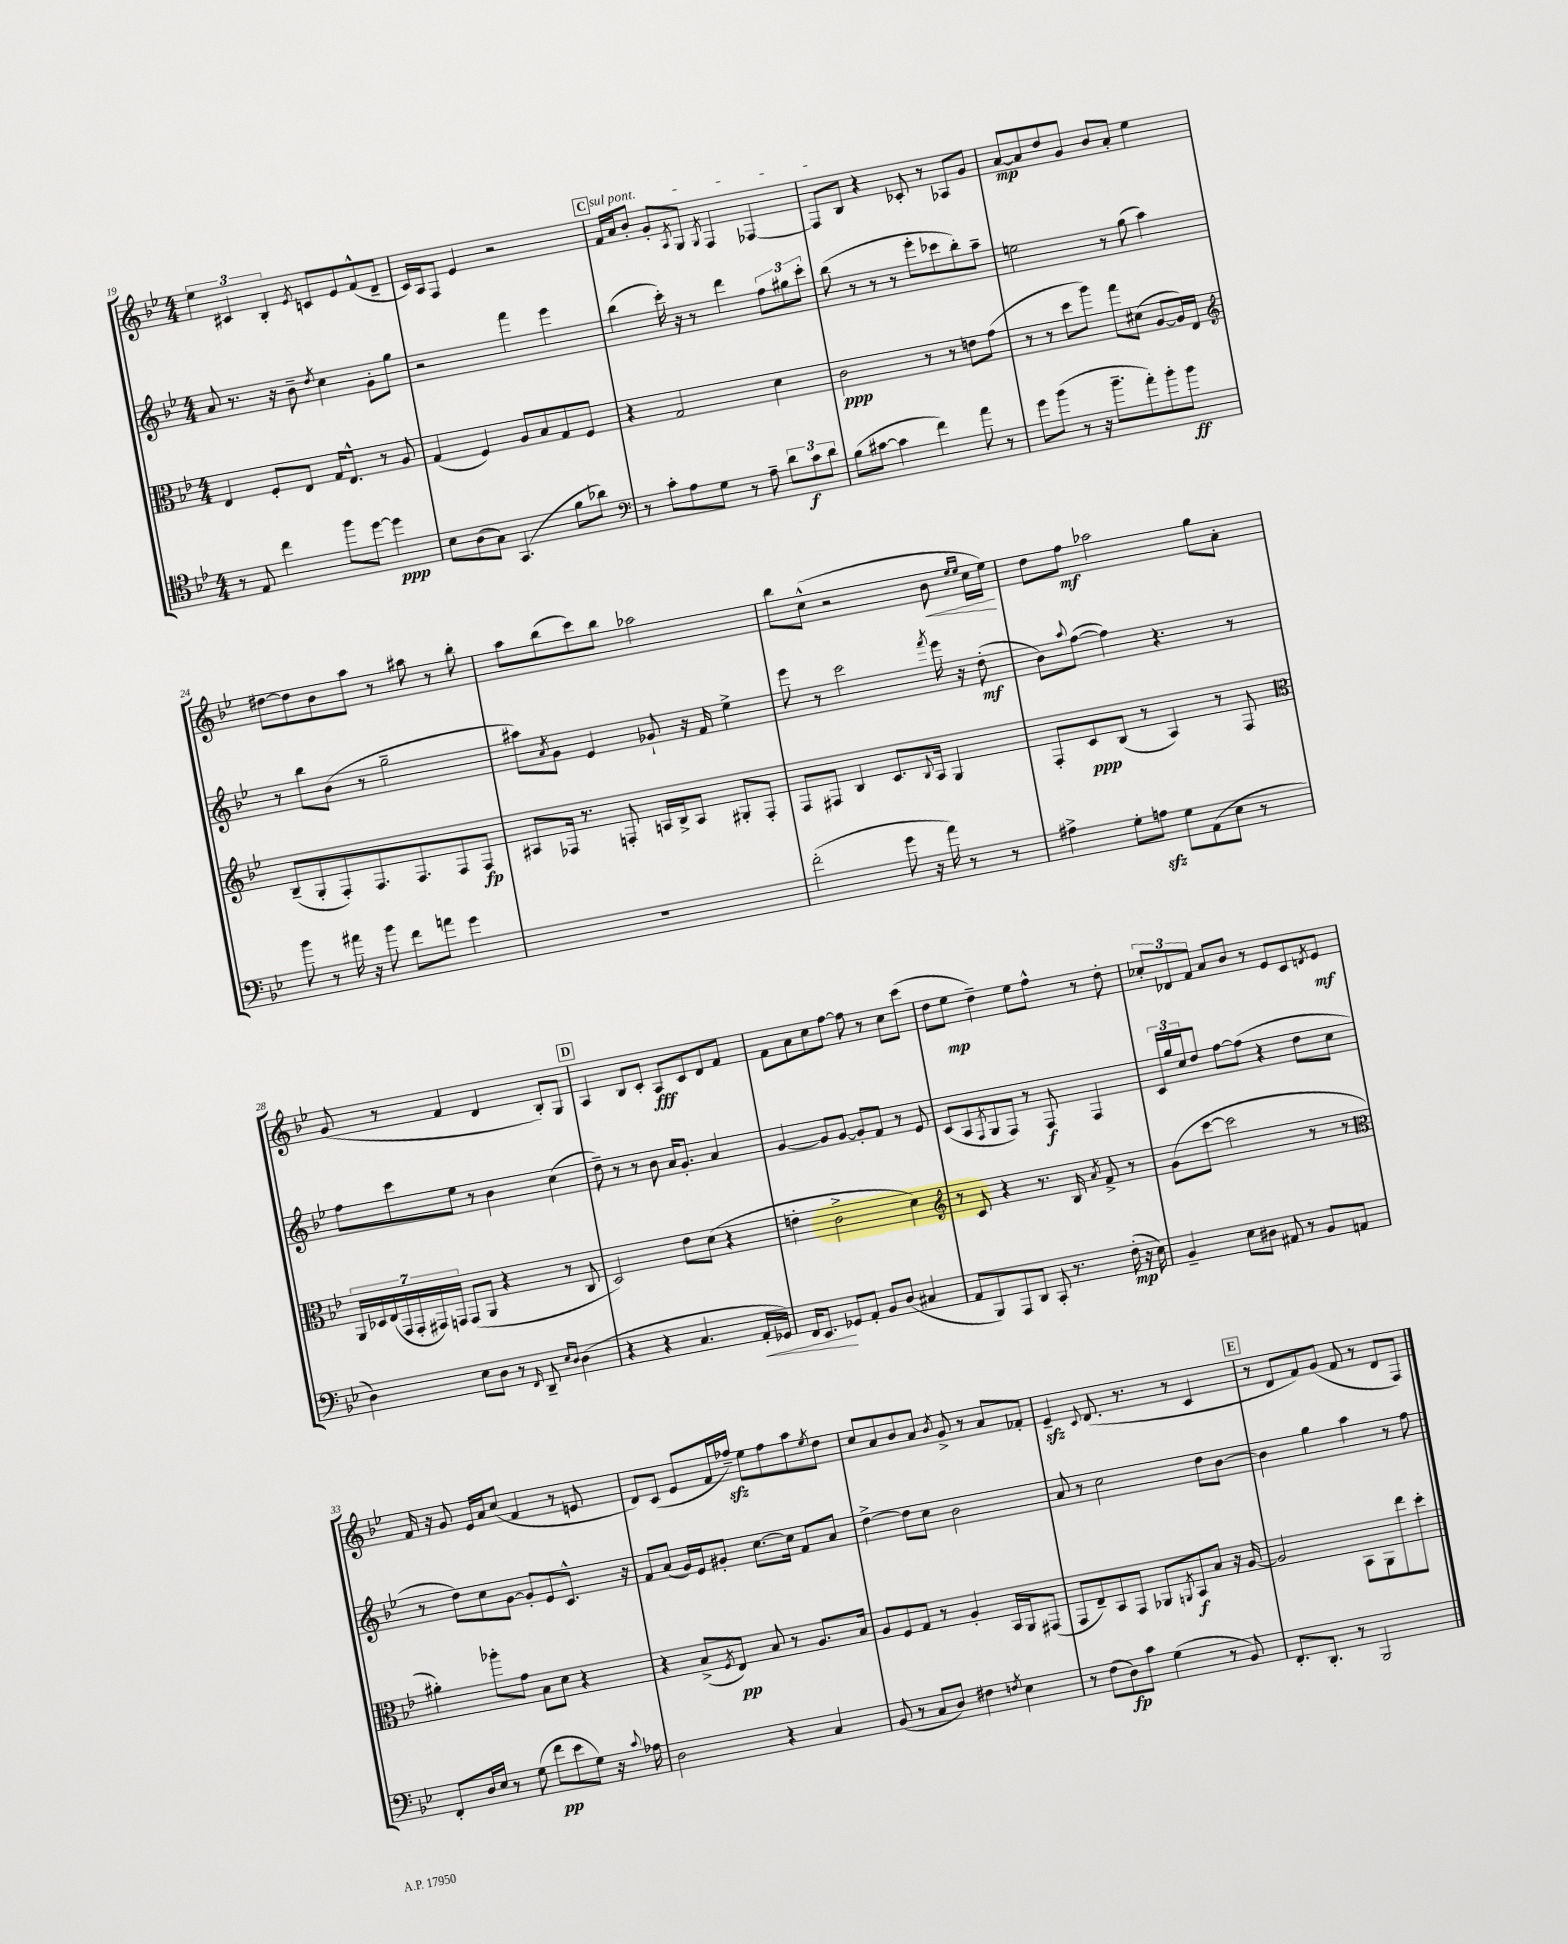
<<
\new StaffGroup <<
\new Staff = "s0" {
    \clef treble \key bes \major \numericTimeSignature \time 4/4
    \tuplet 3/2 { ees''4 cis'4 bes4-. } \acciaccatura { ees'8 } c'8 ees'8 f'8-^( d'8-- |
    c'16) a16 f8 ees'4 r2 |
    \mark \markup { \box "C" } \once \override TextSpanner.bound-details.left.text = \markup { \italic "sul pont." } f'16\startTextSpan a'16 bes'8-. g'8-. \acciaccatura { a8 } g8 \acciaccatura { g8 } f4 fes4~ |
    fes8 bes8\stopTextSpan r4 ces'8-. r8 aes8 g'8 |
    a'8~\mp a'8 d''8 g'8 bes'8 a'8-. ees''4 |
    dis''8~ dis''8 bes'8 a''8 r8 ais''8 r8 bes''8-. |
    a''8 bes''8( c'''8) bes''8 aes''2 |
    bes''8 c''8-^( r2 bes'8\< \grace { ees''16 ees''16 } c''16 ees''16\!) |
    d''8 f''8\mf aes''2 g''8 a'8-. |
    g'8( r8 f'4 d'4 bes8-.) g8 |
    \mark \markup { \box "D" } a4 bes8 c'8-. a8\fff c'8 d'8 f'8 |
    f'8 a'8 c''8 f''8~ f''8 r8 c''8 c'''8( |
    d''8 ees''8\mp d''4--) ees''8 f''8-^ r8 d''8-. |
    \tuplet 3/2 { ces''8-. des'8 f'8 } a'8 bes'8 r8 ees'8 c'8 \acciaccatura { d'8 } ees'8\mf |
    f'16 r16 g'8 ees'16 a'16 c''8( f'4 r8 e'8 |
    d'8) c'8( ees'8 f'16 fes''16--\sfz) ees''8 fes''8 a''8 \acciaccatura { ees''8 } d''8 |
    c''8 a'8 bes'8 a'8 \acciaccatura { bes'8 } g'8-> r8 a'8 fes'8-. |
    ees'4--\sfz \appoggiatura { c'8 } d'8.( r8. r8 c'4 |
    \mark \markup { \box "E" } r8 d'8 f'8) g'8( f'8 r8 d'8 f8) \bar "|." |
}
\new Staff = "s1" {
    \clef treble \key bes \major \numericTimeSignature \time 4/4
    a'8 r8. r16 bes'8-- \acciaccatura { d''8 } c''4 g'8-. g''8 |
    r2 f'''4 ees'''4 |
    \mark \markup { \box "C" } bes''4( c'''16-.) r16 r8 d'''4 \tuplet 3/2 { f''8 gis''8 c'''8-. } |
    bes''8( r8 r8 r8 ees'''8-. ces'''8 bes''8-.) a''8-- |
    e''2 r8 g''8( a''4) |
    r8 bes''8 bes'8( r8 g''2-- |
    ais''8) \acciaccatura { a'8 } g'8 ees'4 ges'8-! r16 f'16 ees''4-> |
    ees'''8 r8 c'''2 \acciaccatura { f'''8 } ees'''16 r16 d''8-.\mf( |
    bes'8) \appoggiatura { a''8 } f''8~( f''4) r4. r8 |
    f''8 c'''8 ees''8 r8 bes'4 c''4( |
    \mark \markup { \box "D" } d''8--) r8 r8 bes'8 a'16 g'8.-. a'4 |
    g'4~ g'8 g'8~ g'8-. f'8 r8 ees'8 |
    c'8( a8 \acciaccatura { f8 } g8 f8) r8 f8\f f4 |
    \tuplet 3/2 { c'16 g''16 c''16 } d''8 f''8~ f''8( r4 d''8 c''8 |
    r8 d''8) c''8 g'8~ g'8-. ees'8 c'8.-^ r16 |
    f'8 a'8( g'16) ees'16 gis'8-. c''8.~ c''16 f'8 a'8 |
    d''4~-> d''8 c''8 bes'2 |
    a'8 r8 c''2 d''8 bes'8~ |
    \mark \markup { \box "E" } bes'4 g''4 a''4 r8 f''8 \bar "|." |
}
\new Staff = "s2" {
    \clef alto \key bes \major \numericTimeSignature \time 4/4
    ees4 f8-. ees8 g16 ees8.-^ r8 a8 |
    g4( f4) a8 bes8 g8 f8 |
    \mark \markup { \box "C" } r4 g2 d'4 |
    c'2\ppp r8 r8 e'8 g'8( |
    r8 r8 d''8 a''8) g''8 dis'8( a8~ a16) ees16 |
    \clef treble bes8--( g8-. f8-.) f8. f8. f8 f8\fp |
    ais8 fes16 r8. f8-. a16 bes16-> a8 gis8-. f8-. |
    f8 fis8 bes4 c'8. \appoggiatura { bes8 } a16 g4 |
    f8-. c'8\ppp bes8( r8 a4) r8 f8 |
    \clef alto \tuplet 7/4 { a,16 des16 ees16( g,16 g,16-. gis,16) g,16 } g,8( a,8 r4 r8 c8 |
    \mark \markup { \box "D" } d2) ees'8 d'8( r4 |
    e'4-. c'2-> d'4) |
    \clef treble r8 c'8 r4 r8. bes16 \acciaccatura { a'8 } f'8-> r8 |
    g'8( c'''8~ c'''2 r8 r8 |
    \clef alto ais'4-.) aes''8-. g'8 bes8 d'8 r4 |
    r4 bes8->( \acciaccatura { f8 } ees8\pp) bes8 r8 a8. bes16 |
    a8 f8 g8 r8 a4-. bes,16 a,16 gis,8( |
    g,8 ees8--) bes,8 g,8 aes,8 \acciaccatura { a,8 } bes,8\f bes8 r16 a16~ |
    \mark \markup { \box "E" } a2 bes,8 a,8 ees''8 d''8-. \bar "|." |
}
\new Staff = "s3" {
    \clef tenor \key bes \major \numericTimeSignature \time 4/4
    r8 ees8 c''4 f''8 d''8~ d''4\ppp |
    bes8 a8( g8) g,4.( f'8 aes'8) |
    \mark \markup { \box "C" } \clef bass r8 c'8-. a8 g8 r8 a8-- \tuplet 3/2 { d'8 c'8\f d'8 } |
    bes8( cis'8~ cis'4 f'4) a'8 r8 |
    g'8 bes'8( r8 r16 bes'8.-- a'8-.) bes'8-. bes'8\ff |
    bes'8 r8 ais'16 r16 bes'8 f'8 a'8 g'4 |
    R1 |
    f'2-.( g'8 r16 a'16) r8 r8 |
    ais4-> g8-. a8\sfz g8 a,8( ees8 r8 |
    d4) ees8 d8 r8 \grace { f,16 } d,8-- \grace { ees16 d16 } d4( |
    \mark \markup { \box "D" } r4 r4 c4. a,16-.\< ges,16) |
    f,16 ees,8.\! ges,8 a,8-. bes,8 d8( cis4 |
    a,8 bes,,8) a,,8 d,8 c,8-. r8. f16-.\mp( r16 ees16) |
    bes,4-- ees8 dis8 ais,8 r8 bes,8 a,8 |
    f,8-. d16 ees16 r8 g8( f'8\pp ees'8 g8) r16 \appoggiatura { c'8 } aes16 |
    d2 r4 c4 |
    bes,8( r8 c8 d8) fis4 \acciaccatura { f8 } ees4 |
    r8 f8( d8\fp) c'8 g4( r8 bes,8) |
    \mark \markup { \box "E" } f,8.-. d,8.-. r8 bes,,2 \bar "|." |
}
>>
>>
\layout { \context { \Score currentBarNumber = #19 } }
